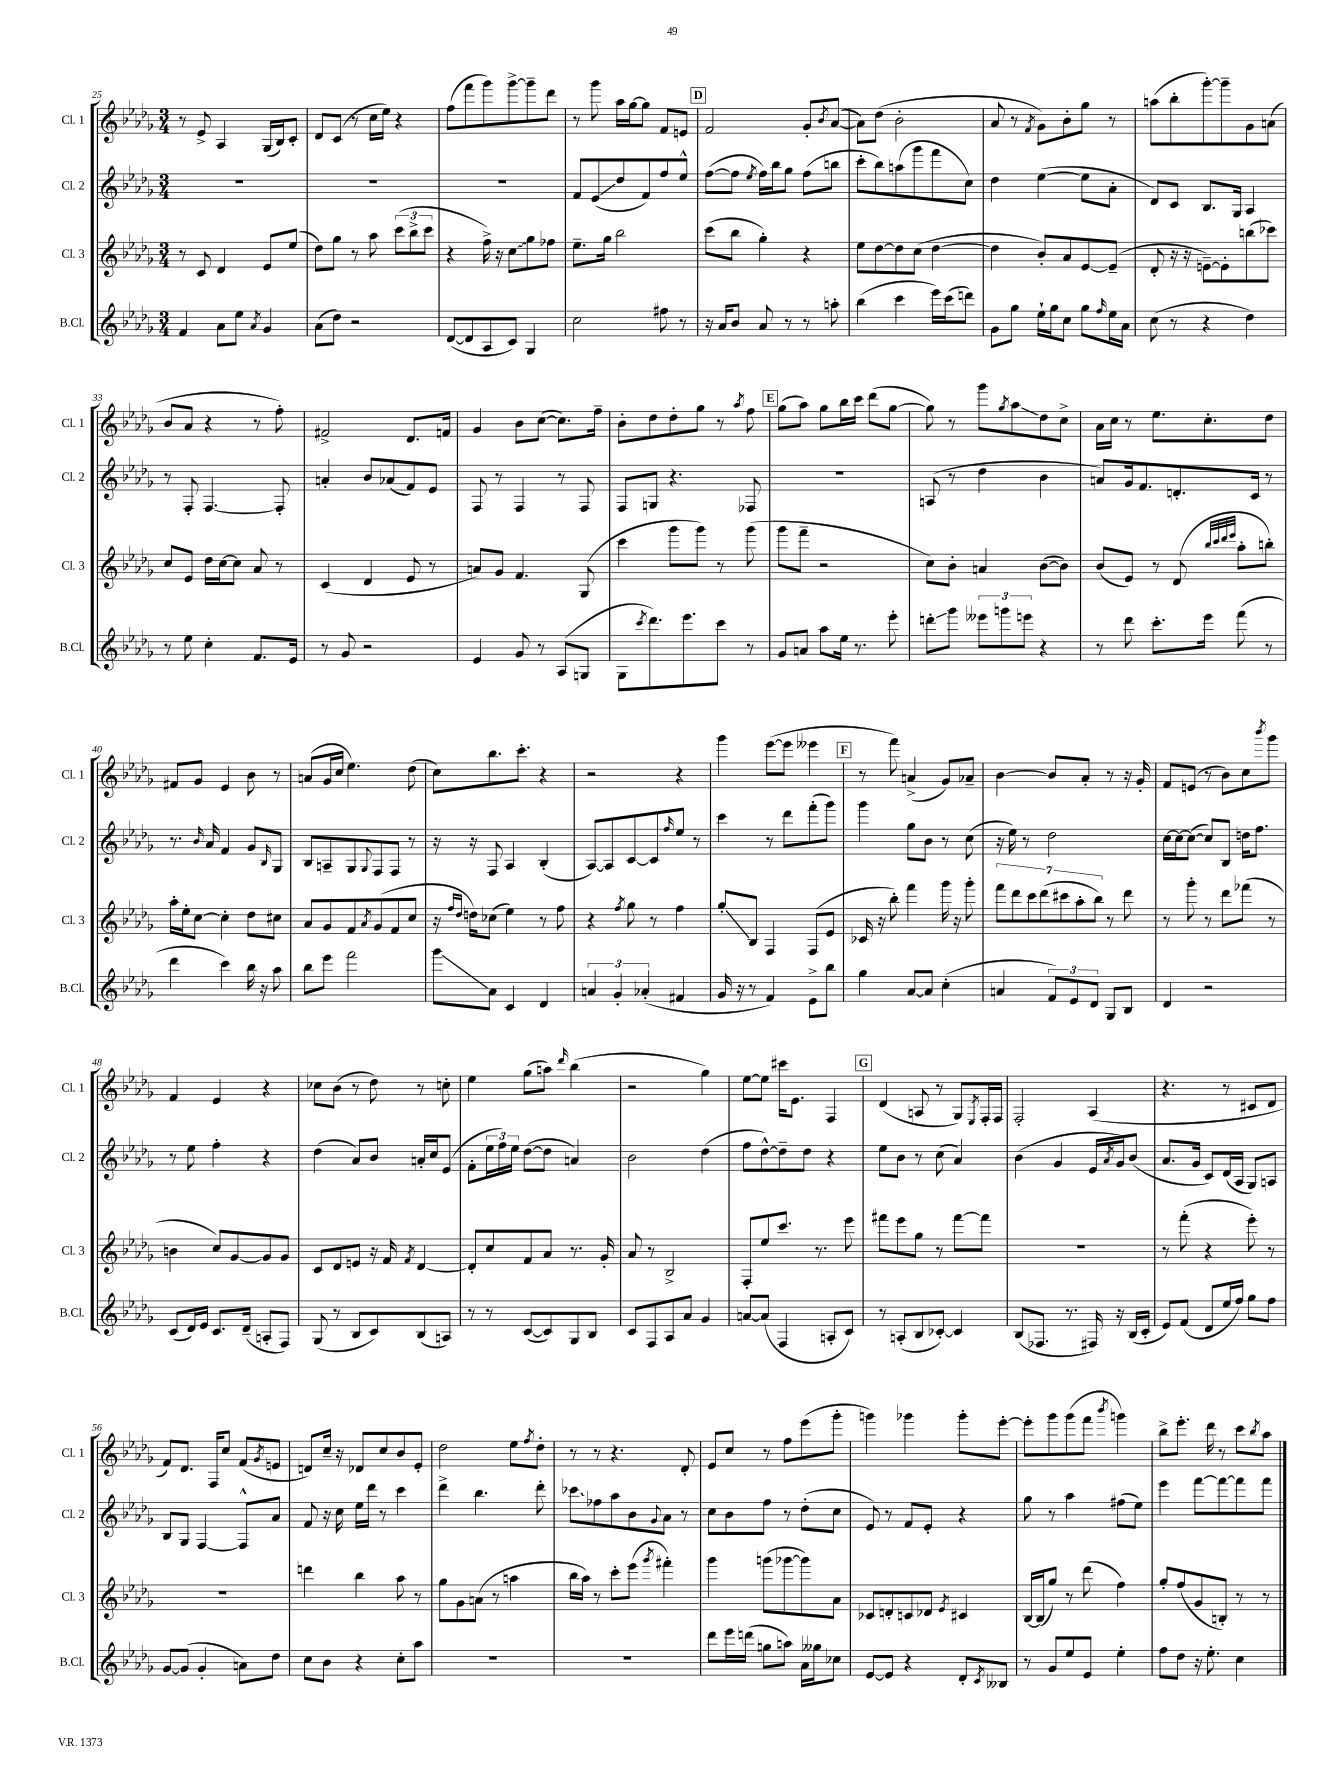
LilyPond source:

<<
\new StaffGroup <<
\new Staff = "s0" \with { instrumentName = "Cl. 1" shortInstrumentName = "Cl. 1" } {
    \clef treble \key des \major \numericTimeSignature \time 3/4
    r8 ees'8-> aes4 ges16( bes16) c'8-. |
    des'8 c'8( r8 c''16 ees''16) r4 |
    f''8( f'''8 ges'''8) ges'''8~-> ges'''8-- des'''8 |
    r8 ges'''8 aes''16 ges''16~ ges''8 f'8 e'8 |
    \mark \markup { \box "D" } f'2 ges'8-. \acciaccatura { bes'8 } aes'8~( |
    aes'8) des''8( bes'2-. |
    aes'8 r8 \acciaccatura { f'8 } ges'8) bes'8-. ges''8 r8 |
    a''8( bes''8-. ges'''8~-.) ges'''8-- ges'8 a'8( |
    bes'8 aes'8 r4 r8 f''8-.) |
    fis'2-> des'8. f'16 |
    ges'4 bes'8 c''8~( c''8.) f''16-- |
    bes'8-. des''8 des''8-. ges''8 r8 \acciaccatura { aes''8 } f''8 |
    \mark \markup { \box "E" } ges''8( aes''8) ges''8 bes''16 c'''16 des'''8( ges''8~ |
    ges''8) r8 ges'''8 \acciaccatura { ges''8 } aes''8\glissando des''8 c''8-> |
    aes'16 c''16 r8 ees''8. c''8.-. des''8 |
    fis'8 ges'8 ees'4 bes'8 r8 |
    a'8( ges'16 c''16 ees''4.) des''8( |
    c''8) bes''8. c'''8.-. r4 |
    r2 r4 |
    ges'''4 ees'''8~( ees'''8 eeses'''4 |
    \mark \markup { \box "F" } r8 f'''8) a'4->( ges'8) aes'8-- |
    bes'4~ bes'8 aes'8-. r8 r16 ges'16-. |
    f'8 e'8( r8 bes'8) c''8 \acciaccatura { bes'''8 } ges'''8 |
    f'4 ees'4 r4 |
    ces''8 bes'8( r8 des''8) r8 c''8-. |
    ees''4 ges''8( a''8) \grace { des'''16 } bes''4( |
    r2 ges''4) |
    ees''8~ ees''8 cis'''16 ees'8. f4 |
    \mark \markup { \box "G" } des'4( a8 r8 ges8) \acciaccatura { ees8 } f16-. f16 |
    f2-. aes4( |
    r4. r8 cis'8 des'8 |
    f'8) des'8. f16 c''8 f'8( \acciaccatura { ges'8 } e'8 |
    d'8) c''16-- r16 des'8 c''8 bes'8 ees'8-. |
    des''2 ees''8 \acciaccatura { f''8 } des''8-. |
    r8 r8 r4. des'8-. |
    ees'8 c''8 r8 f''8 ees'''8( ges'''8-. |
    g'''4) ges'''4 ges'''8-. ees'''8~-. |
    ees'''8-. ges'''8 ges'''8( f'''8 \acciaccatura { bes'''8 } g'''4) |
    bes''8-> ees'''8.-. des'''16 r8 c'''8 \acciaccatura { bes''8 } aes''8 \bar "|." |
}
\new Staff = "s1" \with { instrumentName = "Cl. 2" shortInstrumentName = "Cl. 2" } {
    \clef treble \key des \major \numericTimeSignature \time 3/4
    R2. |
    R2. |
    R2. |
    f'8 ees'8\glissando( des''8 f'8) f''8 ees''8-^ |
    \mark \markup { \box "D" } f''8~( f''8 \acciaccatura { ees''8 } f''16) bes''16 ges''8 f''8( b''8 |
    c'''8-. bes''8) a''8( ges'''8 f'''8 c''8) |
    des''4 ees''4~( ees''8 aes'8-. |
    des'8) c'8 bes8. ges16 aes4 |
    r8 f8-. f4.~ f8-. |
    a'4-. bes'8 aes'8( f'8) ees'8 |
    f8 r8 f4 r8 f8 |
    f8 g8 r4. fes8 |
    \mark \markup { \box "E" } R2. |
    a8( r8 des''4 bes'4 |
    a'8) ges'16 f'8. d'8.-. c'16 r8 |
    r8. \grace { bes'16 } aes'16 f'4 ges'8 \grace { bes16 } ges8 |
    bes8 a8-- ges8 \appoggiatura { ges8 } f8 f8 r8 |
    r16 r16 f8 aes4 bes4-.( |
    aes8~) aes8 c'8~ c'8 \grace { f''16 } ees''8 r8 |
    c'''4 r8 des'''8 f'''8-.( ges'''8) |
    \mark \markup { \box "F" } ges'''4 ges''8 bes'8 r8 c''8( |
    r16 ees''16) r8 des''2 |
    c''16~ c''16~ c''8~( c''8) bes8 d''16 f''8. |
    r8 ees''8 f''4-. r4 |
    des''4( aes'8) bes'8 a'16-. c''16 ees'8( |
    f'8-. \tuplet 3/2 { ees''16 f''16) ees''16 } des''8~( des''8 a'4) |
    bes'2 des''4( |
    f''8 des''8~-^) des''8-- des''8 r4 |
    \mark \markup { \box "G" } ees''8 bes'8 r8 c''8( aes'4) |
    bes'4( ges'4 ees'16 \acciaccatura { aes'8 } ges'16) bes'8( |
    aes'8. ges'16 c'8) des'16( aes16 ges8) a8 |
    bes8 ges8 f4~ f8-^ aes'8 |
    f'8 r16 c''16 ees''16 des'''16 r8 c'''4 |
    des'''4-> bes''4. des'''8-. |
    \once \override Glissando.style = #'zigzag ces'''8\glissando fes''8 aes''8 bes'8 \appoggiatura { ges'8 } aes'8 r8 |
    c''8 bes'8 f''8 r8 des''8-.( c''8 |
    ees'8) r8 f'8 ees'8-. r4 |
    ges''8 r8 aes''4 fis''8( ees''8) |
    ees'''4 f'''8~ f'''8~ f'''8 f'''8 \bar "|." |
}
\new Staff = "s2" \with { instrumentName = "Cl. 3" shortInstrumentName = "Cl. 3" } {
    \clef treble \key des \major \numericTimeSignature \time 3/4
    r8 c'8 des'4 ees'8 ees''8( |
    des''8) ges''8 r8 aes''8 \tuplet 3/2 { c'''8( bes''8-> c'''8 } |
    r4 f''16->) r16 \once \override Glissando.style = #'zigzag c''8\glissando ges''8 fes''8 |
    ees''8.-- ges''16 bes''2 |
    \mark \markup { \box "D" } c'''8( bes''8 ges''4-.) r4 |
    ees''8 des''8~ des''8 c''8( des''4~ |
    des''4 bes'8-.) aes'8 ees'8~ ees'8--( |
    des'8-. r16 r16 e'8~--) e'8-. b''8( ces'''8) |
    c''8 ees'8 des''16 c''16~ c''8 aes'8 r8 |
    c'4( des'4 ees'8 r8 |
    a'8) ges'8 f'4. ges8( |
    c'''4 ges'''8 ges'''8) r8 ges'''8( |
    \mark \markup { \box "E" } ges'''8 f'''8-- r2 |
    c''8) bes'8-. a'4 bes'8~( bes'8) |
    bes'8( ees'8) r8 des'8( \grace { bes''32 c'''32 des'''32 ees'''32 } aes''8-. b''8-.) |
    aes''16-. ees''16-. c''8~ c''4-. des''8 cis''8 |
    aes'8 ges'8 f'8 \acciaccatura { aes'8 } ges'8( f'8 c''8 |
    r16 \grace { f''16 des''16 } d''16) ces''8( ees''4) r8 f''8 |
    r4 \acciaccatura { f''8 } ges''8 r8 f''4 |
    ges''8-.\glissando bes8 f4 f8( ees'8 |
    \mark \markup { \box "F" } ces'16 r16 bes''8-.) f'''4 ges'''16 r16 ges'''8-. |
    \tuplet 7/4 { f'''8 des'''8 c'''8 des'''8( cis'''8 aes''8-. bes''8) } r8 des'''8 |
    r8 ges'''8-. r8 des'''8 fes'''8( r8 |
    b'4 c''8) ges'8~ ges'8 ges'8 |
    c'8 des'8 e'8 r16 f'16 \acciaccatura { f'8 } des'4~ |
    des'8-. c''8 f'8 aes'8 r8. ges'16-. |
    aes'8 r8 bes2-> |
    f8-. ees''8 c'''8. r8. ees'''8 |
    \mark \markup { \box "G" } fis'''8 ees'''8 ges''8 r8 fis'''8~ fis'''8 |
    R2. |
    r8 f'''8-.( r4 ees'''8-.) r8 |
    R2. |
    d'''4 bes''4 aes''8 r8 |
    ges''8 ges'8 a'8( r8 a''4 |
    bes''16 aes''16) r8 c'''8-. ees'''8( \acciaccatura { ges'''8 } fis'''4-.) |
    ges'''4 g'''8( ges'''8~ ges'''8) aes'8 |
    ces'8 d'8-. c'8 des'8 \acciaccatura { ees'8 } cis'4 |
    bes16~ bes16( ges''8) r8 des'''8( f''4) |
    ges''8-. f''8( ges'8 b8-.) r8 r8 \bar "|." |
}
\new Staff = "s3" \with { instrumentName = "B.Cl." shortInstrumentName = "B.Cl." } {
    \clef treble \key des \major \numericTimeSignature \time 3/4
    f'4 aes'8 ees''8 \acciaccatura { aes'8 } ges'4 |
    aes'8( des''8) r2 |
    des'8~( des'8 aes8 c'8) ges4 |
    c''2 fis''8 r8 |
    \mark \markup { \box "D" } r16 aes'16 bes'8 aes'8 r8 r8 a''8-. |
    bes''4( c'''4 ees'''16) c'''16( d'''8) |
    ges'8 ges''8 ees''16-! ges''16 c''8 ges''8 \grace { f''16 } ees''16 aes'16 |
    c''8( r8 r4 des''4) |
    r8 ees''8 c''4-. f'8. ees'16 |
    r8 ges'8 r2 |
    ees'4 ges'8 r8 aes8( g8 |
    ges8 \acciaccatura { c'''8 } des'''8.) ees'''8. c'''8 r8 |
    \mark \markup { \box "E" } ges'8 a'8 aes''8 ees''16 r8. ees'''8-. |
    d'''8-.\glissando ges'''8 \tuplet 3/2 { eeses'''8 g'''8 e'''8 } r4 |
    r8 des'''8 c'''8.-. ees'''16 f'''8( r8 |
    des'''4 c'''4) bes''16 r16 aes''8 |
    bes''8 ees'''8 f'''2 |
    ges'''8\glissando aes'8 c'4 des'4 |
    \tuplet 3/2 { a'4 ges'4-. aes'4-.( } fis'4 |
    ges'16 r16 r8 f'4) ees'8-> bes''8 |
    \mark \markup { \box "F" } ges''4 aes'8~ aes'8 c''4-.( |
    a'4 \tuplet 3/2 { f'8) ees'8 des'8 } ges8 bes8 |
    des'4 r2 |
    c'8( des'16) ees'16 c'8. des'16--( a8-. f8) |
    ges8( r8 bes8 c'8) bes8( a8) |
    r8 r8 c'8~( c'8) ges8 bes8 |
    c'8 f8 aes8 aes'8 ges'4 |
    a'8~ a'8( f4 a8-. c'8) |
    \mark \markup { \box "G" } r8 a8-.( bes8 ces'8~-.) ces'4 |
    bes8( fes8. r8. fis16) r16 bes16( c'16-. |
    ees'8) f'8( des'8 ees''16 f''16) ges''8 f''8 |
    ges'8~ ges'8( ges'4-. a'8) des''8 |
    c''8 bes'8 r4 c''8-. aes''8 |
    R2. |
    R2. |
    des'''8 ees'''16 d'''16( g''8 a''8) aes'16 geses''16 ces''8 |
    ees'8~ ees'8 r4 des'8-. \acciaccatura { c'8 } beses8 |
    r8 ges'8 ees''8 ees'8 ees''4-. |
    f''8 des''8 r16 ees''8.-. c''4 \bar "|." |
}
>>
>>
\layout { \context { \Score currentBarNumber = #25 } }
